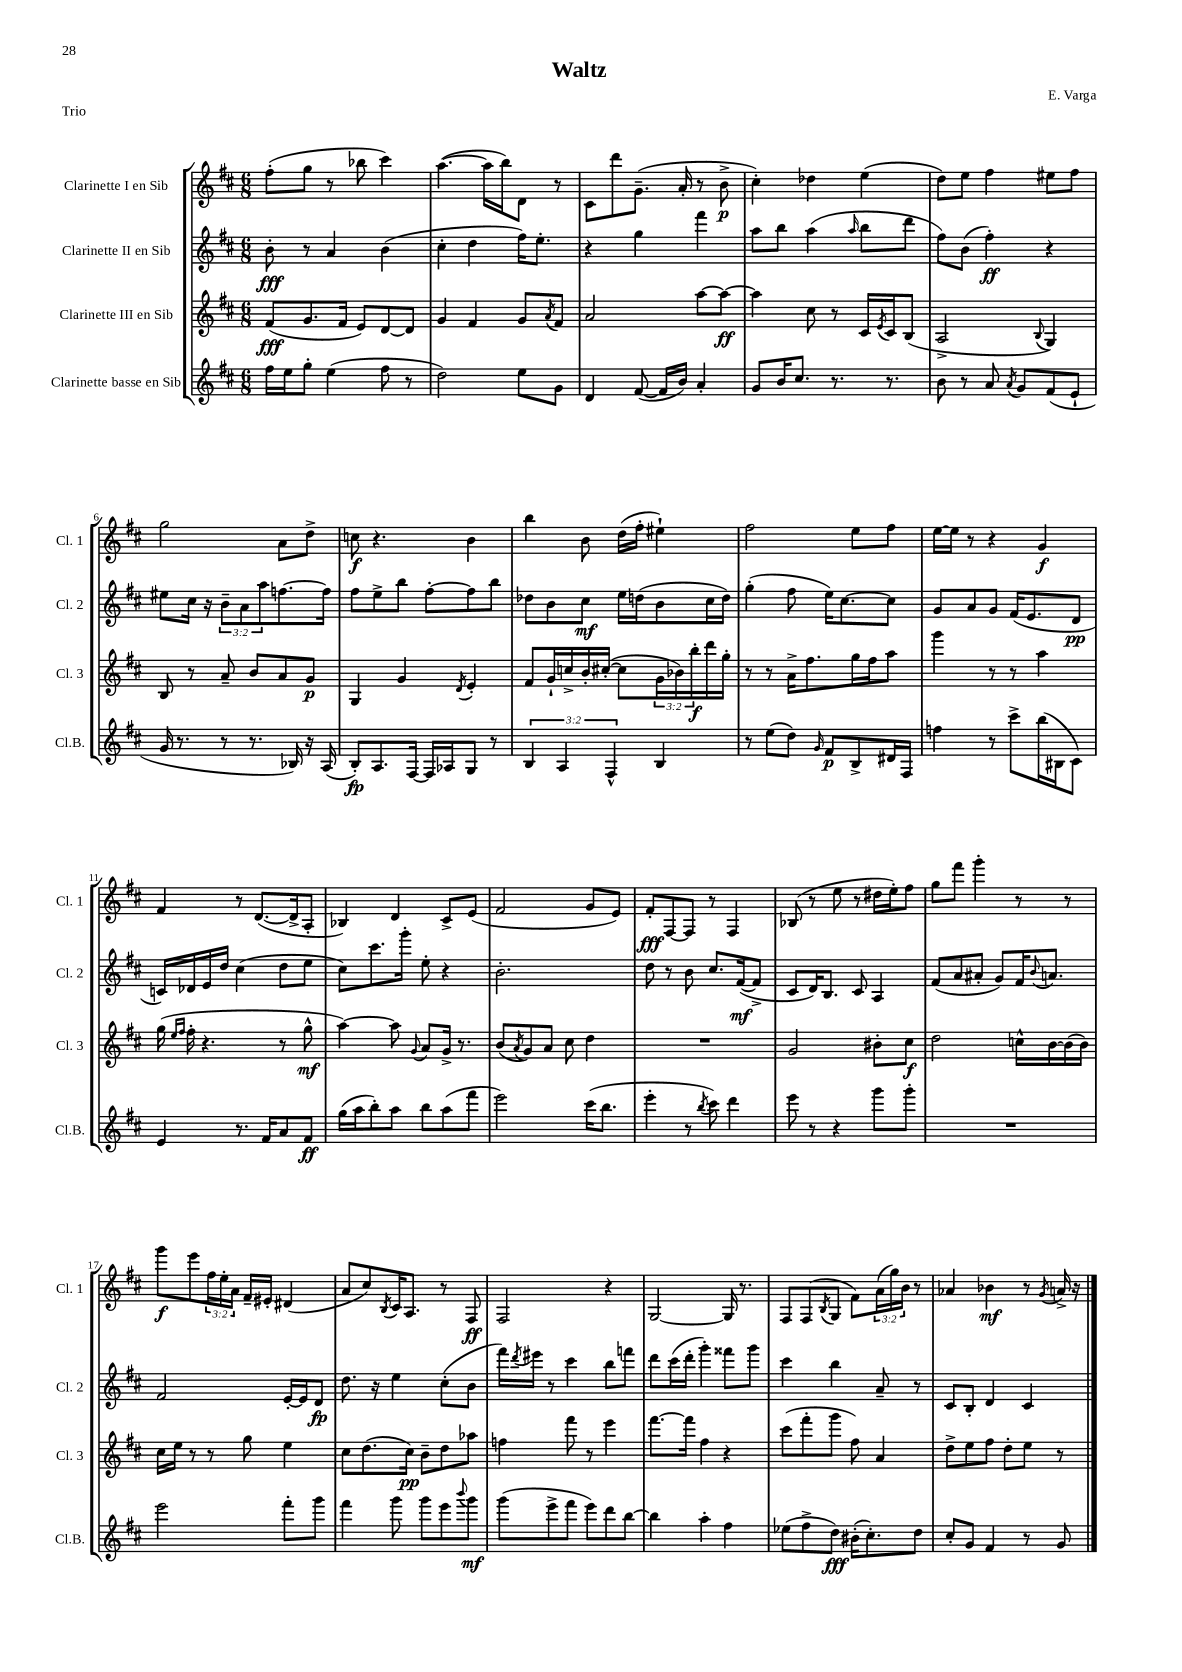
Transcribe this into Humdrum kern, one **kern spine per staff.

**kern	**kern	**kern	**kern
*staff4	*staff3	*staff2	*staff1
*clefG2	*clefG2	*clefG2	*clefG2
*k[f#c#]	*k[f#c#]	*k[f#c#]	*k[f#c#]
*M6/8	*M6/8	*M6/8	*M6/8
16ff#\LL	(8f#/L	8b'\	(8ff#'\L
16ee\J	.	.	.
8gg'\J	8.g/	8r	8gg\J
(4ee\	.	4a/	8r
.	16f#/Jk	.	.
.	8e/L)	.	8bb-\
8ff#\	[8d/	(4b\	4ccc#\)
8r	8d/]J	.	.
=	=	=	=
2dd\)	4g/	4cc#'\	([4.aa\
.	4f#/	4dd\	.
.	.	.	16aa\]LL
.	.	.	16bb\J)
8ee\L	8g/L	16ff#\LK)	8d\J
.	.	8.ee'\J	.
.	8qa/	.	.
8g\J	8f#/J	.	8r
=	=	=	=
4d/	2a/	4r	8c#\L
.	.	.	8ddd\
([8f#/	.	4gg\	(8.g~\J
16f#/]LL	.	.	.
16b/JJ)	.	.	16a'/
4a'/	[8aa\L	4fff#\	8r
.	8aa\_J	.	8b^\
=	=	=	=
8g/L	4aa\]	8aa\L	4cc#'\)
16b/K	.	8bb\J	.
8.cc#/J	.	.	.
.	8cc#\	(4aa\	4dd-\
8.r	8r	.	.
.	.	16qqaa/	.
.	16c#/LL	8bb\L	(4ee\
.	8qe/	.	.
8.r	16c#/J	.	.
.	(8B/J	8ddd\J	.
=	=	=	=
8b\	2A^/	8ff#\L)	8dd\L)
8r	.	(8b\J	8ee\J
8a/	.	4ff#'\)	4ff#\
8qa/	.	.	.
8g/L	.	.	.
.	8qqB/	.	.
(8f#/	4G/)	4r	8ee#\L
8e`/J	.	.	8ff#\J
=	=	=	=
16g/	8B/	8ee#\L	2gg\
8.r	.	.	.
.	8r	16cc#\Jk	.
.	.	16r	.
8r	8a~/	12b~\L	.
.	.	12a\	.
8.r	8b/L	.	.
.	.	12aa\	.
.	8a/	[8.ff\	8a\L
16B-/)	.	.	.
16r	8g/J	.	8dd^\J
(16A/	.	16ff\]Jk	.
=	=	=	=
8B'/L)	4G/	8ff#\L	8cc\
8.A/	.	8ee^\	4.r
.	4g/	8bb\J	.
[16F#/Jk	.	.	.
16F#/]LL	.	[8ff#'\L	.
16A-/J	.	.	.
.	8qd/	.	.
8G/J	4e'/	8ff#\]	4b\
8r	.	8bb\J	.
=	=	=	=
6B/	8f#/L	8dd-\L	4bb\
.	16g`/L	8b\	.
6A/	.	.	.
.	16cc^/	.	.
.	16b'/	8cc#\J	8b\
.	([16cc#'/JJ	.	.
6F#^^/	.	.	.
.	8cc#\]L	16ee\LL	(16dd\LL
.	.	(16dd\J	16ff#'\JJ
4B/	24g\L	8b\	4ee#`\)
.	24b-\)	.	.
.	24bb'\	.	.
.	16ddd\	16cc#\L	.
.	16gg'\JJ	16dd\JJ)	.
=	=	=	=
8r	8r	(4gg'\	2ff#\
(8ee\L	8r	.	.
8dd\J)	16a^\LK	8ff#\	.
.	8.ff#\	.	.
16qqg/	.	.	.
8f#/L	.	16ee\LK)	.
.	.	[8.cc#\	.
8B^/	16gg\L	.	8ee\L
.	16ff#\J	.	.
16d#/L	8aa\J	8cc#\]J	8ff#\J
16F#/JJ	.	.	.
=	=	=	=
4ff\	4ggg\	8g/L	[16ee\LL
.	.	.	16ee\]JJ
.	.	8a/	8r
8r	8r	8g/J	4r
8ccc#^\L	8r	(16f#/LK	.
.	.	8.e/	.
(16bb\L	4aa\	.	4g/
16B#\J	.	.	.
8c#\J)	.	8d/J	.
=	=	=	=
4e/	(16gg\	16c/LL)	4f#/
.	16qqee/LL	.	.
.	16qqff#/JJ	.	.
.	16ff#'\	16d-/	.
.	4.r	16e/	.
.	.	16dd/JJ	.
8.r	.	(4cc#\	8r
.	.	.	([8.d/L
16f#/LK	.	.	.
8a/	8r	8dd\L	.
.	.	.	16d^/]k
8f#/J	8gg^^\	8ee\J	8A'/J
=	=	=	=
(16gg\LL	[4aa\)	8cc#\L)	4B-/)
16aa\J	.	.	.
8bb'\)	.	8.ccc#\	.
8aa\J	8aa\]	.	4d/
.	.	16ggg'\Jk	.
.	8qqg/	.	.
8bb\L	8a/L	8ee'\	.
(8aa\	16g^/Jk	4r	8c#^/L
.	8.r	.	.
8fff#\J	.	.	(8e/J
=	=	=	=
2eee\)	(8b/L	2.b'\	2f#/
.	8qa/	.	.
.	8g/)	.	.
.	8a/J	.	.
.	8cc#\	.	.
(16ccc#\LK	4dd\	.	8g/L
8.bb\J	.	.	.
.	.	.	8e/J)
=	=	=	=
4eee'\	2.r	8dd\	8f#'/L
.	.	8r	[8F#/
8r	.	8b\	8F#/]J
8qbb/	.	.	.
8ccc#\)	.	8.cc#/L	8r
4ddd\	.	.	4F#/
.	.	([16f#/k	.
.	.	8f#^/]J	.
=	=	=	=
8eee\	2g/	8c#/L	(8B-/
8r	.	16d/K)	8r
.	.	8.B/J	.
4r	.	.	8ee\
.	.	8c#/	8r
8ggg\L	8b#'\L	4A/	16dd#\LL
.	.	.	16ee'\J)
8ggg'\J	8cc#\J	.	8ff#\J
=	=	=	=
2.r	2dd\	(8f#/L	8gg\L
.	.	8a/	8fff#\J
.	.	8a#'/J	4ggg'\
.	.	8g/L)	.
.	16cc^^\LL	16f#/K	8r
.	.	8qqb/	.
.	[16b\	8.a/J	.
.	(16b\]	.	8r
.	16b\JJ)	.	.
=	=	=	=
2eee\	16cc#\LL	2f#/	8ggg\L
.	16ee\JJ	.	.
.	8r	.	8eee\
.	8r	.	24ff#\L
.	.	.	24ee'\
.	.	.	24a\JJ
.	8gg\	.	16f#~/LL
.	.	.	16e#'/JJ
8fff#'\L	4ee\	[16e'/LL	(4d#/
.	.	16e/]J	.
8ggg\J	.	8d/J	.
=	=	=	=
4fff#\	8cc#\L	8.dd\	8a/L
.	(8.dd\	.	8cc#/)
.	.	16r	.
.	.	.	8qB/
8ggg\	.	4ee\	16c#/K
.	16cc#\Jk)	.	8.A/J
8ggg\L	8b~\L	.	.
8eee\	8dd\	(8cc#'\L	8r
8qqbbb/	.	.	.
8ggg\J	8aa-\J	8b\J	8F#/
=	=	=	=
(8ggg\L	4ff\	16fff#\LL)	2F#/
.	.	8qddd/	.
.	.	16eee#\JJ	.
8eee^\	.	8r	.
8fff#\J	8fff#\	4ccc#\	.
8eee\L)	8r	.	.
8ddd\	4eee\	8bb\L	4r
[8bb\J	.	8fff\J	.
=	=	=	=
4bb\]	[8.fff#\L	8ddd\L	[2G/
.	.	(16ccc#\L	.
.	16fff#\]Jk	16ddd'\JJ	.
4aa'\	4ff#\	4ggg'\)	.
4ff#\	4r	8fff##\L	16G/]
.	.	.	8.r
.	.	8ggg\J	.
=	=	=	=
(8ee-\L	(8ccc#\L	4ccc#\	8F#/L
8ff#^\	8fff#'\	.	(8F#/
.	.	.	8qB/
8dd\J)	8ggg\J	4bb\	8G/J
(16b#'\LK	8ff#\)	.	8f#\L)
8.cc#'\)	.	.	.
.	4a/	8a~/	(24a\L
.	.	.	24gg\)
.	.	.	24b\JJ
8dd\J	.	8r	8r
=	=	=	=
8cc#'/L	8dd^\L	8c#/L	4a-/
8g/J	8ee\	8B'/J	.
4f#/	8ff#\J	4d/	4b-\
.	8dd'\L	.	.
8r	8ee\J	4c#/	8r
.	.	.	8qg/
8g/	8r	.	16a^/
.	.	.	16r
==	==	==	==
*-	*-	*-	*-
